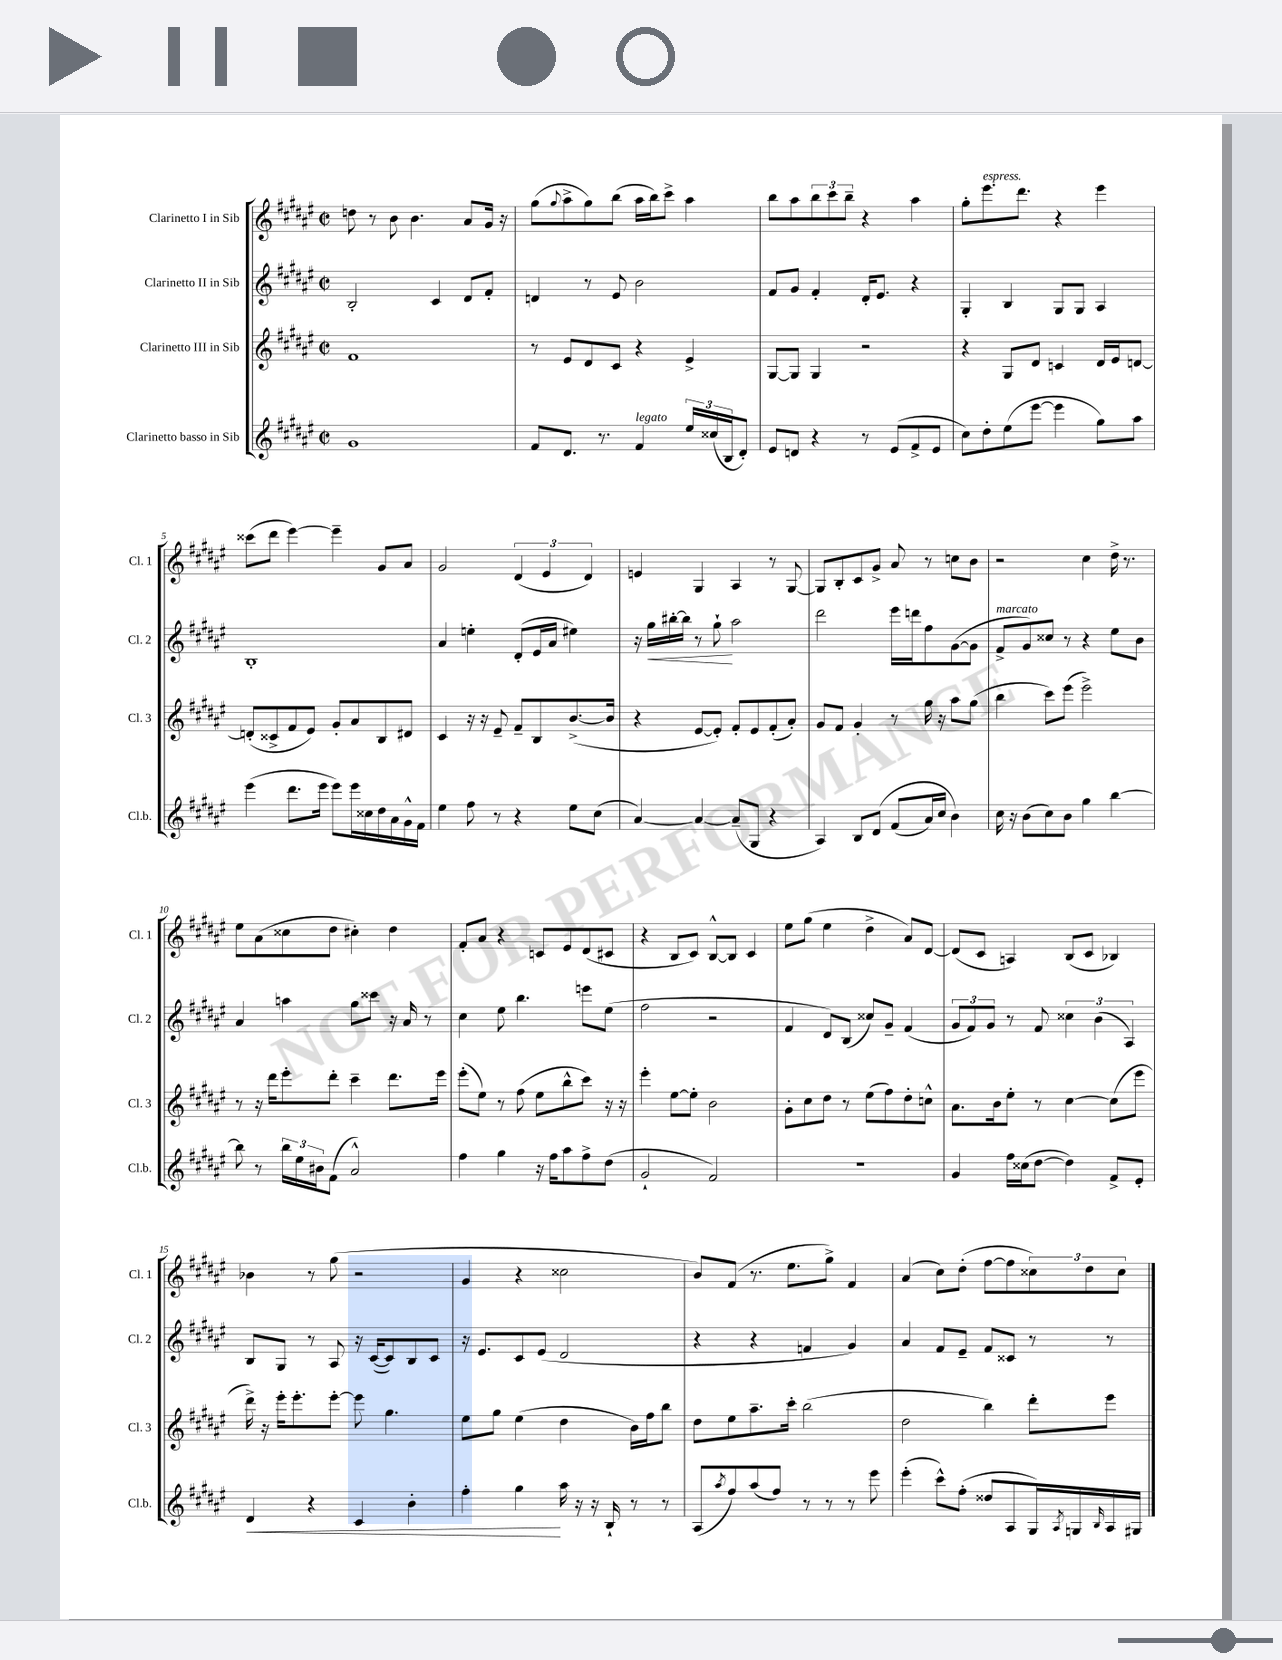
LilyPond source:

<<
\new StaffGroup <<
\new Staff = "s0" \with { instrumentName = "Clarinetto I in Sib" shortInstrumentName = "Cl. 1" } {
    \clef treble \key fis \major \defaultTimeSignature \time 2/2
    d''8 r8 b'8 b'4. ais'8 gis'16 r16 |
    gis''8( \appoggiatura { gis''8 } ais''8-> gis''8) b''8( ais''16 b''16) cis'''8-> ais''4 |
    b''8 ais''8 \tuplet 3/2 { b''8 cis'''8 b''8-- } r4 ais''4 |
    gis''8-. eis'''8.^\markup { \italic "espress." } dis'''8. r4 eis'''4 |
    cisis'''8( dis'''8 eis'''4~) eis'''4-- gis'8 ais'8 |
    gis'2 \tuplet 3/2 { dis'4( eis'4 dis'4) } |
    e'4 gis4 ais4 r8 gis8~ |
    gis8 b8-. cis'8 gis'8-> ais'8 r8 c''8 b'8 |
    r2 cis''4 dis''16-> r8. |
    eis''8 ais'8( cisis''8 dis''8 cis''4-.) dis''4 |
    fis'8-. ais'8 r4 c'8 eis'8 dis'8( cis'8 |
    r4 b8 cis'8) b8~-^ b8 cis'4 |
    eis''8 gis''8( eis''4 dis''4-> ais'8) dis'8~ |
    dis'8( cis'8 a4) b8( cis'8 bes4) |
    bes'4 r8 gis''8( r2 |
    gis'4 r4 cisis''2 |
    b'8) fis'8( r8. eis''8. gis''8->) fis'4 |
    ais'4( cis''8) dis''8-.( fis''8~ fis''8 \tuplet 3/2 { cisis''8) dis''8 cisis''8 } \bar "|." |
}
\new Staff = "s1" \with { instrumentName = "Clarinetto II in Sib" shortInstrumentName = "Cl. 2" } {
    \clef treble \key fis \major \defaultTimeSignature \time 2/2
    b2-. cis'4 dis'8 fis'8-. |
    d'4 r8 eis'8 b'2 |
    fis'8 gis'8 fis'4-. dis'16-. eis'8. r4 |
    gis4-. b4 gis8 gis8 ais4 |
    b1-. |
    ais'4 e''4-. dis'8-.( eis'16 ais'16 eis''4) |
    r16 gis''16\< bis''16~-. bis''16 r8 gis''8-!\! ais''2 |
    dis'''2 eis'''16 d'''16 fis''8 gis'8~( gis'8 |
    fis'8->^\markup { \italic "marcato" } gis'8) cisis''8 r8 r4 eis''8 b'8 |
    ais'4 a''4 gis''8 cisis'''8 r16 ais'16 r8 |
    cis''4 eis''8 b''4. e'''8 eis''8( |
    fis''2 r2 |
    fis'4 dis'8) b8( cisis''8) gis'8-- fis'4( |
    \tuplet 3/2 { gis'8 fis'8) gis'8 } r8 fis'8 \tuplet 3/2 { cisis''4 b'4( ais4) } |
    b8 gis8 r8 ais8 r16 cis'16~( cis'8) b8 cis'8 |
    r16 eis'8. cis'8 eis'8( dis'2 |
    r4 r4 f'4 gis'4) |
    ais'4 fis'8 eis'8-- fis'8 cisis'8 r8 r8 \bar "|." |
}
\new Staff = "s2" \with { instrumentName = "Clarinetto III in Sib" shortInstrumentName = "Cl. 3" } {
    \clef treble \key fis \major \defaultTimeSignature \time 2/2
    fis'1 |
    r8 eis'8 dis'8 cis'8 r4 eis'4-> |
    gis8~ gis8 gis4 r2 |
    r4 gis8 dis'8 c'4 dis'16 eis'16 d'8~ |
    d'8-.( cisis'8-> fis'8 eis'8) gis'8-. ais'8 b8 dis'8 |
    cis'4 r16 r16 eis'8-- fis'8-- b8 b'8.~->( b'16 |
    r4 eis'8~ eis'8-.) fis'8-. eis'8 fis'8-.( ais'8-.) |
    gis'8 fis'8 gis'4-. r8 gis''16 r16 ais''8 gis''8( |
    b''4 cis'''8) eis'''8( eis'''2->) |
    r8 r16 dis'''16 eis'''8-. dis'''8-. cis'''4-- dis'''8. eis'''16 |
    eis'''8-.( eis''8) r8 fis''8( eis''8 b''8-^ cis'''8) r16 r16 |
    eis'''4-. eis''8~ eis''8-. b'2 |
    gis'8-. cis''8 dis''8 r8 eis''8( fis''8) dis''8-. c''8-^ |
    ais'8. b'16 eis''8-. r8 cis''4~ cis''8( eis'''8 |
    dis'''16->) r16 eis'''16-. eis'''8.-. eis'''8~-. eis'''8 gis''4. |
    eis''8 gis''8 eis''4( dis''4 b'16) fis''16 b''8 |
    dis''8 eis''8 ais''8.-- cis'''16-. b''2( |
    dis''2 b''4) dis'''8-. eis'''8 \bar "|." |
}
\new Staff = "s3" \with { instrumentName = "Clarinetto basso in Sib" shortInstrumentName = "Cl.b." } {
    \clef treble \key fis \major \defaultTimeSignature \time 2/2
    gis'1 |
    fis'8 dis'8. r8. fis'4^\markup { \italic "legato" } \tuplet 3/2 { eis''16 cisis''16( b16 } dis'8-.) |
    eis'8 d'8 r4 r8 eis'8( fis'8-> eis'8 |
    cis''8) dis''8-. eis''8( eis'''8~ eis'''4 gis''8) ais''8 |
    eis'''4( dis'''8. eis'''16 eis'''8) eis'''16 cisis''16 dis''16 ais'16 gis'16-^ fis'16 |
    eis''4 fis''8 r8 r4 eis''8 cis''8( |
    ais'4~) ais'4~ ais'8--( gis8 r4 |
    ais4) b8 dis'8\( fis'8( ais'16) cis''16 b'4\) |
    cis''16 r16 b'8( cis''8) b'8 gis''4 b''4~ |
    b''8 r8 \tuplet 3/2 { b''16 eis''16 bis'16 } fis'8( ais'2-^) |
    fis''4 gis''4 r16 fis''16 ais''8 fis''8-> dis''8( |
    gis'2-! fis'2) |
    r1 |
    gis'4 fis''16 cisis''16( dis''8~ dis''4) fis'8-> eis'8-. |
    dis'4\< r4 cis'4 b'4-. |
    fis''4-. gis''4\! ais''16 r16 r16 b16-! r8 r8 |
    ais8( \acciaccatura { ais''8 } fis''8) ais''8( fis''8) r8 r8 r8 eis'''8 |
    eis'''4-.( cis'''8-^) fis''8-.( disis''8 ais8 gis16) \acciaccatura { ais8 } g16 \grace { b16 } ais16 gis16 \bar "|." |
}
>>
>>
